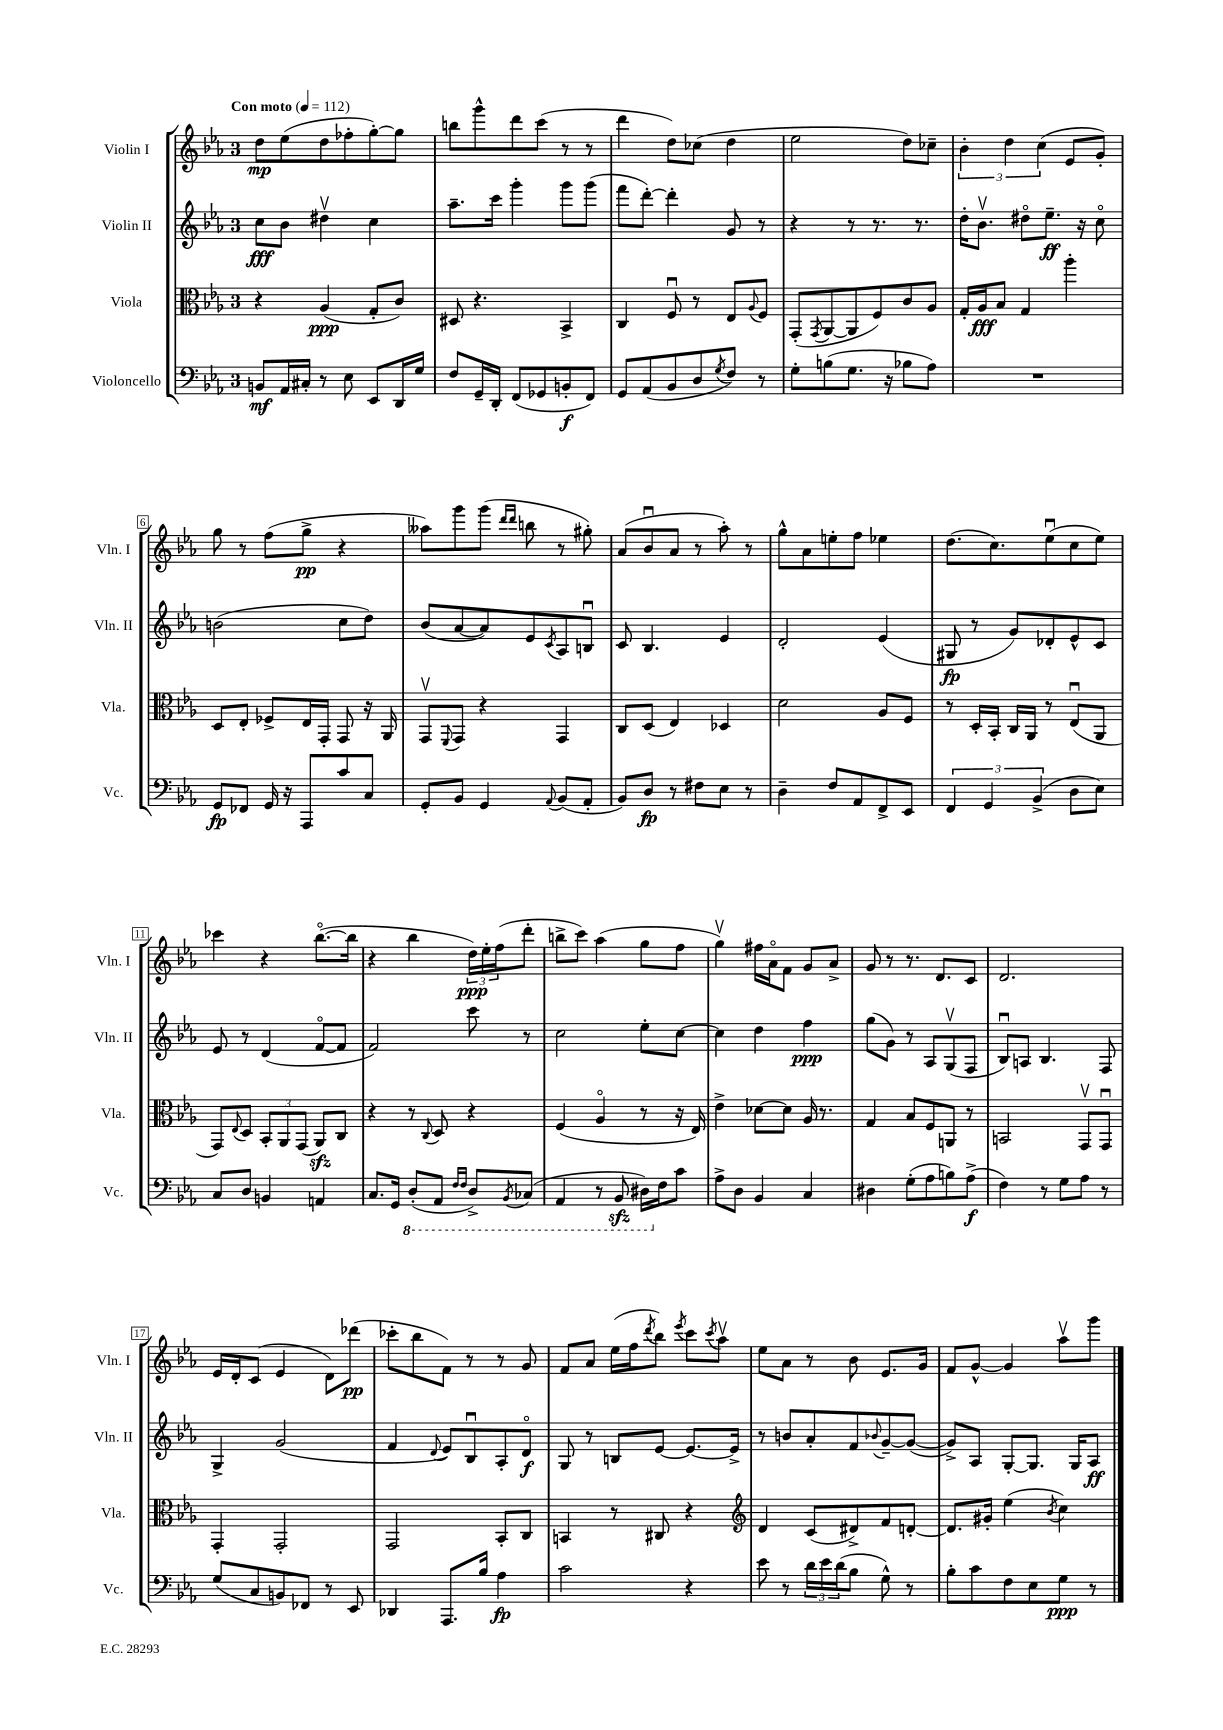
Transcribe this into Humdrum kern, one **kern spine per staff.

**kern	**dynam	**kern	**dynam	**kern	**dynam	**kern	**dynam
*part4	*part4	*part3	*part3	*part2	*part2	*part1	*part1
*staff4	*staff4	*staff3	*staff3	*staff2	*staff2	*staff1	*staff1
*I"Violoncello	*	*I"Viola	*	*I"Violin II	*	*I"Violin I	*
*I'Vc.	*	*I'Vla.	*	*I'Vln. II	*	*I'Vln. I	*
*clefF4	*	*clefC3	*	*clefG2	*	*clefG2	*
*k[b-e-a-]	*	*k[b-e-a-]	*	*k[b-e-a-]	*	*k[b-e-a-]	*
*M3/4	*	*M3/4	*	*M3/4	*	*M3/4	*
*MM112	*	*MM112	*	*MM112	*	*MM112	*
=1	=1	=1	=1	=1	=1	=1	=1
!	!	!	!	!	!	!LO:TX:a:B:t=Con moto	!
8BBn/L	mf	4r	.	8cc\L	fff	8dd\L	mp
16AA-/L	.	.	.	8b-\J	.	(8ee-\	.
16C#X'/JJ	.	.	.	.	.	.	.
8r	.	(4A-/	ppp	4dd#Xv\	.	8dd\	.
8E-\	.	.	.	.	.	8ff-X'\	.
8EE-/L	.	8G'/L	.	4cc\	.	[8gg'\)	.
16DD/L	.	8c/J)	.	.	.	8gg\J]	.
16G/JJ	.	.	.	.	.	.	.
=2	=2	=2	=2	=2	=2	=2	=2
8F/L	.	8D#X/	.	8.aa-~\L	.	8bbn\L	.
16GG~/L	.	4.r	.	.	.	8ggg^^\	.
16DD'/JJ	.	.	.	16ccc\Jk	.	.	.
(8FF/L	.	.	.	4ggg'\	.	8ddd\	.
8GG-X/	.	.	.	.	.	(8ccc\J	.
8BBn'/	f	4BB-^/	.	8ggg\L	.	8r	.
8FF/J)	.	.	.	(8ggg\J	.	8r	.
=3	=3	=3	=3	=3	=3	=3	=3
8GG/L	.	4C/	.	8fff\L	.	4ddd\	.
(8AA-/	.	.	.	[8ddd'\J)	.	.	.
8BB-/	.	8Fu/	.	4ddd'\]	.	8dd\L)	.
8D/	.	8r	.	.	.	(8cc-X\J	.
8qG/	.	.	.	.	.	.	.
8F/J)	.	8E-/L	.	8g/	.	4dd\	.
.	.	8qqA-/	.	.	.	.	.
8r	.	8F/J	.	8r	.	.	.
=4	=4	=4	=4	=4	=4	=4	=4
8G'\L	.	(8GG'/L	.	4r	.	2ee-\	.
.	.	8qGG/	.	.	.	.	.
(8Bn\	.	[8AA-/	.	.	.	.	.
8.G\J	.	8AA-/]	.	8r	.	.	.
.	.	8F/)	.	8.r	.	.	.
16r	.	.	.	.	.	.	.
8B-X\L	.	8c/	.	.	.	8dd\L)	.
.	.	.	.	8.r	.	.	.
8A-\J)	.	8A-/J	.	.	.	8cc-X~\J	.
=5	=5	=5	=5	=5	=5	=5	=5
2.r	.	16G'/LL	.	16dd'\KL	.	6b-'\	.
.	.	16A-/J	fff	8.b-v\J	.	.	.
.	.	8B-/J	.	.	.	.	.
.	.	.	.	.	.	6dd\	.
.	.	4G/	.	8dd#X\L	.	.	.
.	.	.	.	.	.	(6cc\	.
.	.	.	.	8.ee-~\J	ff	.	.
.	.	4aa-'\	.	.	.	8e-/L	.
.	.	.	.	16r	.	.	.
.	.	.	.	8cc\	.	8g'/J)	.
!!LO:LB:g=z
=6	=6	=6	=6	=6	=6	=6	=6
8GG/L	fp	8D/L	.	(2bn\	.	8gg\	.
8FF-X/J	.	8E-'/J	.	.	.	8r	.
16GG/	.	8F-X^/L	.	.	.	(8ff\L	.
16r	.	.	.	.	.	.	.
8AAA-/L	.	16E-/L	.	.	.	8gg^\J	pp
.	.	16GG'/JJ	.	.	.	.	.
8c/	.	8GG/	.	8cc\L	.	4r	.
8C/J	.	16r	.	8dd\J)	.	.	.
.	.	16AA-/	.	.	.	.	.
=7	=7	=7	=7	=7	=7	=7	=7
8GG'/L	.	8GGv/L	.	(8b-/L	.	8aa--X\L)	.
.	.	8qqFF/	.	.	.	.	.
8BB-/J	.	8GG/J	.	[8a-/	.	8ggg\	.
4GG/	.	4r	.	8a-/])	.	(8ggg\J	.
.	.	.	.	.	.	16qqddd/LL	.
.	.	.	.	.	.	16qqddd/JJ	.
.	.	.	.	8e-/	.	8bbn\	.
8qqAA-/	.	.	.	8qc/	.	.	.
(8BB-/L	.	4GG/	.	8A-/	.	8r	.
8AA-'/J	.	.	.	8Bnu/J	.	8gg#X'\)	.
=8	=8	=8	=8	=8	=8	=8	=8
8BB-/L)	.	8C/L	.	8c/	.	(8a-/L	.
8D/J	fp	(8D/J	.	4.B-/	.	8b-u/	.
8r	.	4E-/)	.	.	.	8a-/J	.
8F#X\L	.	.	.	.	.	8r	.
8E-\J	.	4D-X/	.	4e-/	.	8aa-'\)	.
8r	.	.	.	.	.	8r	.
=9	=9	=9	=9	=9	=9	=9	=9
4D~\	.	2d\	.	2d'/	.	8gg^^\L	.
.	.	.	.	.	.	8a-\	.
8F/L	.	.	.	.	.	8een'\	.
8AA-/	.	.	.	.	.	8ff\J	.
8FF^/	.	8A-/L	.	(4e-/	.	4ee-X\	.
8EE-/J	.	8F/J	.	.	.	.	.
=10	=10	=10	=10	=10	=10	=10	=10
6FF/	.	8r	.	8G#X/	fp	(8.dd\L	.
.	.	16D'/LL	.	8r	.	.	.
6GG/	.	.	.	.	.	.	.
.	.	16BB-'/JJ	.	.	.	8.cc\)	.
.	.	16C/LL	.	8g/L)	.	.	.
.	.	16AA-/JJ	.	.	.	.	.
(6BB-^/	.	.	.	.	.	.	.
.	.	8r	.	8d-X'/	.	(8ee-u\	.
8D\L	.	(8E-u/L	.	8e-^^/	.	8cc\	.
8E-\J)	.	8AA-/J	.	8c/J	.	8ee-\J)	.
!!LO:LB:g=z
=11	=11	=11	=11	=11	=11	=11	=11
8C/L	.	8GG/L)	.	8e-/	.	4ccc-X\	.
.	.	8qqE-/	.	.	.	.	.
8D/J	.	8D/J	.	8r	.	.	.
4BBn/	.	12BB-'/L	.	(4d/	.	4r	.
.	.	12AA-/	.	.	.	.	.
.	.	(12GG/J	.	.	.	.	.
4AAn/	.	8AA-zz/L)	.	[8f/L	.	([8.bb-\L	.
.	.	8C/J	.	8f/J]	.	.	.
.	.	.	.	.	.	16bb-\Jk]	.
=12	=12	=12	=12	=12	=12	=12	=12
8.C/L	.	4r	.	2f/)	.	4r	.
16GG/Jk	.	.	.	.	.	.	.
*8ba	*	*	*	*	*	*	*
(8DD'/L	.	8r	.	.	.	4bb-\	.
.	.	8qqC/	.	.	.	.	.
8AAA-/J	.	8D/	.	.	.	.	.
16qqFF/LL	.	.	.	.	.	.	.
16qqFF/JJ	.	.	.	.	.	.	.
8DD^/L)	.	4r	.	8ccc\	.	24dd\LL)	ppp
.	.	.	.	.	.	24ee-'\	.
.	.	.	.	.	.	(24ff\J	.
8qBBB-/	.	.	.	.	.	.	.
(8CC-X/J	.	.	.	8r	.	8ddd'\J	.
=13	=13	=13	=13	=13	=13	=13	=13
4AAA-/	.	(4F/	.	2cc\	.	8bbn^\L	.
.	.	.	.	.	.	8ccc\J)	.
8r	.	4A-/	.	.	.	(4aa-\	.
8BBB-zz/	.	.	.	.	.	.	.
16DD#X\LL)	.	8r	.	8ee-'\L	.	8gg\L	.
*X8ba	*	*	*	*	*	*	*
16F\J	.	.	.	.	.	.	.
8c\J	.	16r	.	[8cc\J	.	8ff\J	.
.	.	16E-/)	.	.	.	.	.
=14	=14	=14	=14	=14	=14	=14	=14
8A-^\L	.	4e-^\	.	4cc\]	.	4ggv\)	.
8D\J	.	.	.	.	.	.	.
4BB-/	.	[8d-X\L	.	4dd\	.	16ff#X\LL	.
.	.	.	.	.	.	16a-\J	.
.	.	8d-\J]	.	.	.	8f\J	.
4C/	.	16A-/	.	4ff\	ppp	8g/L	.
.	.	8.r	.	.	.	.	.
.	.	.	.	.	.	8a-^/J	.
=15	=15	=15	=15	=15	=15	=15	=15
4D#X\	.	4G/	.	(8gg\L	.	8g/	.
.	.	.	.	8g\J)	.	8r	.
(8G'\L	.	8B-/L	.	8r	.	8.r	.
8A-\	.	8F/	.	8A-/L	.	.	.
.	.	.	.	.	.	8.d/L	.
8Bn\)	.	8AAn/J	.	(8Gv/	.	.	.
(8A-^\J	f	8r	.	8F/J	.	8c/J	.
=16	=16	=16	=16	=16	=16	=16	=16
4F\)	.	2BBn/	.	8B-u/L)	.	2.d/	.
.	.	.	.	8An/J	.	.	.
8r	.	.	.	4.B-/	.	.	.
8G\L	.	.	.	.	.	.	.
8A-\J	.	8GGv/L	.	.	.	.	.
8r	.	8GGu/J	.	8F/	.	.	.
!!LO:LB:g=z
=17	=17	=17	=17	=17	=17	=17	=17
(8G/L	.	4GG'/	.	4G^/	.	16e-/LL	.
.	.	.	.	.	.	16d'/J	.
8C/	.	.	.	.	.	(8c/J	.
8BBn/)	.	2GG'/	.	(2g/	.	4e-/	.
8FF-X/J	.	.	.	.	.	.	.
8r	.	.	.	.	.	8d\L)	.
8EE-/	.	.	.	.	.	(8ddd-X\J	pp
=18	=18	=18	=18	=18	=18	=18	=18
4DD-X/	.	2GG/	.	4f/	.	8ccc-X'\L	.
.	.	.	.	.	.	8bb-\	.
.	.	.	.	8qqd/	.	.	.
8.AAA-/L	.	.	.	8e-/L)	.	8f\J)	.
.	.	.	.	8B-u/	.	8r	.
16B-/Jk	.	.	.	.	.	.	.
4A-\	fp	8BB-'/L	.	8A-'/	.	8r	.
.	.	8C/J	.	8d/J	f	8g/	.
=19	=19	=19	=19	=19	=19	=19	=19
2c\	.	4BBn/	.	8G/	.	8f/L	.
.	.	.	.	8r	.	8a-/J	.
.	.	8r	.	8Bn/L	.	(16ee-\LL	.
.	.	.	.	.	.	16ff\J	.
.	.	.	.	.	.	8qddd/	.
.	.	8C#X/	.	[8e-/J	.	8bb-\J)	.
.	.	.	.	.	.	8qeee-/	.
4r	.	4r	.	8.e-/L_	.	8ccc\L	.
.	.	.	.	.	.	8qccc/	.
.	.	.	.	.	.	8aa-v\J	.
.	.	.	.	16e-^/Jk]	.	.	.
=20	=20	=20	=20	=20	=20	=20	=20
*	*	*clefG2	*	*	*	*	*
8e-\	.	4d/	.	8r	.	8ee-\L	.
8r	.	.	.	8bn/L	.	8a-\J	.
24d\LL	.	(8c/L	.	8a-'/	.	8r	.
24e-\	.	.	.	.	.	.	.
(24d\J	.	.	.	.	.	.	.
8B-\J	.	8d#X^/)	.	8f/	.	8b-\	.
.	.	.	.	8qqb-X/	.	.	.
8G^^\)	.	8f/	.	[8g~/	.	8.e-/L	.
8r	.	[8dn'/J	.	(8g/J_	.	.	.
.	.	.	.	.	.	16g/Jk	.
=21	=21	=21	=21	=21	=21	=21	=21
8B-'\L	.	8.d/L]	.	8g^/L])	.	8f/L	.
8c\	.	.	.	8A-/J	.	[8g^^/J	.
.	.	16g#X'/Jk	.	.	.	.	.
8F\	.	(4ee-\	.	[8G'/L	.	4g/]	.
8E-\	.	.	.	8.G/J]	.	.	.
.	.	8qb-/	.	.	.	.	.
8G\J	ppp	4cc\)	.	.	.	8aa-v\L	.
.	.	.	.	16G/KL	.	.	.
8r	.	.	.	8A-/J	ff	8ggg\J	.
==	==	==	==	==	==	==	==
*-	*-	*-	*-	*-	*-	*-	*-
